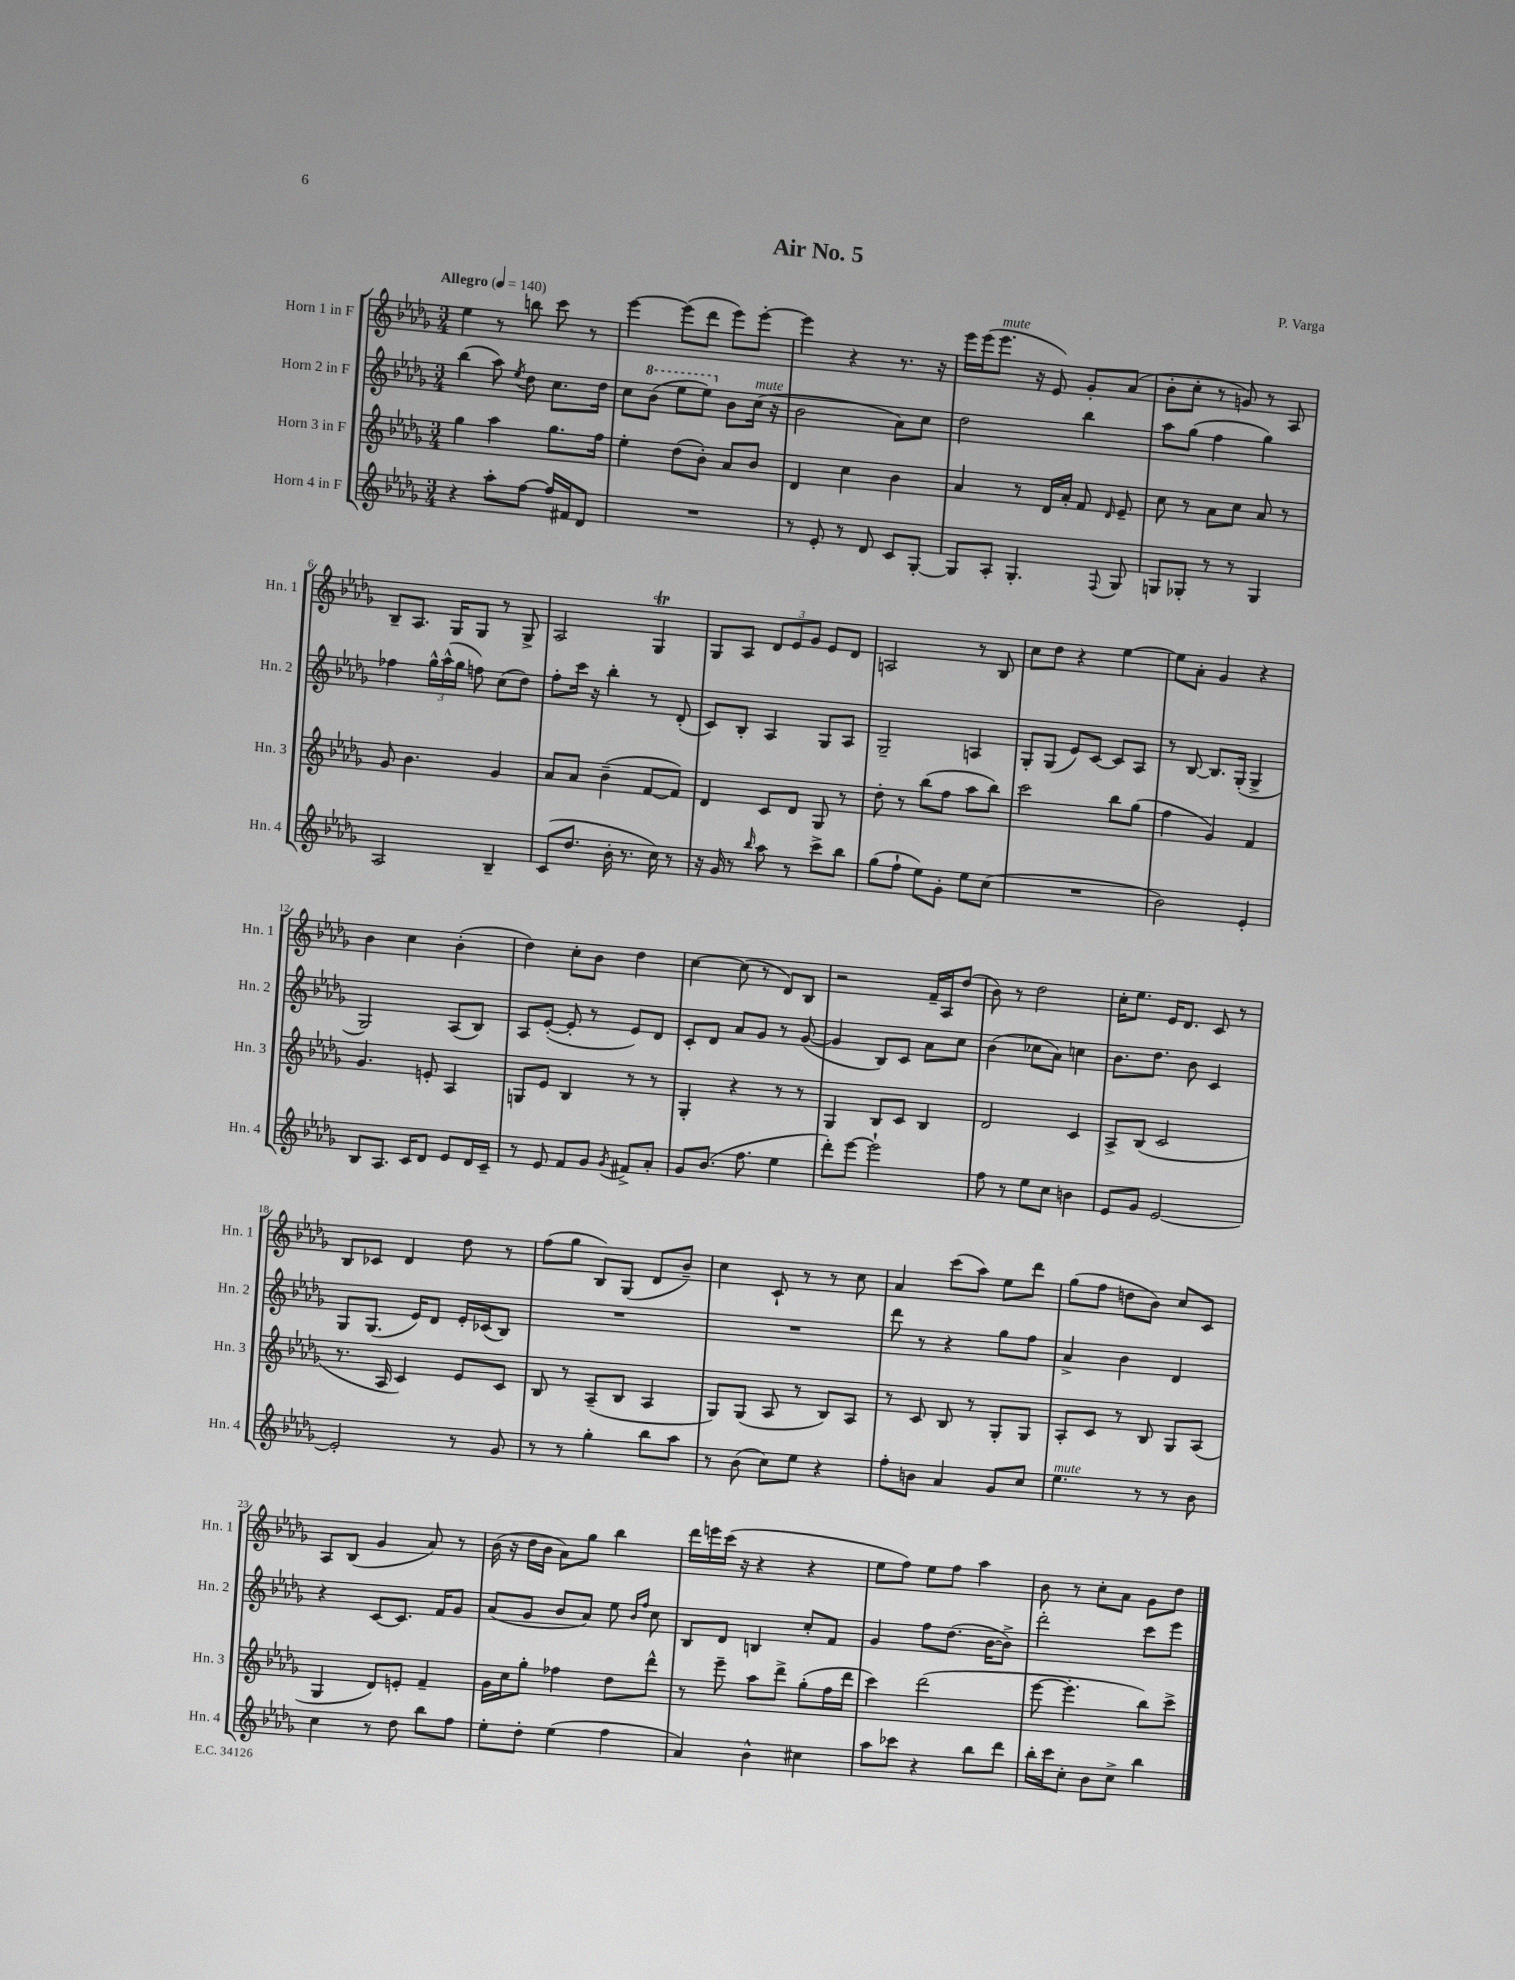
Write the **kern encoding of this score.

**kern	**kern	**kern	**kern
*staff4	*staff3	*staff2	*staff1
*clefG2	*clefG2	*clefG2	*clefG2
*k[b-e-a-d-g-]	*k[b-e-a-d-g-]	*k[b-e-a-d-g-]	*k[b-e-a-d-g-]
*M3/4	*M3/4	*M3/4	*M3/4
*MM140	*MM140	*MM140	*MM140
4r	4gg-	(4bb-	4ee-
8aa-'	4aa-	8aa-)	8r
.	.	8qee-	.
[8ff	.	8dd-	8bb
16ff]	8.gg-	8.cc	8ccc
16f#	.	.	.
8d-	.	.	8r
.	16ff	16dd-	.
=	=	=	=
2.r	4ee-'	8cc	[4eee-
.	.	(8bb-	.
.	(8dd-	8eee-	(8eee-]
.	8b-')	8eee-)	8ddd-
.	8a-	8b-	8eee-)
.	8b-	(16cc	[8eee-'
.	.	16r	.
=	=	=	=
8r	4d-	2b-	4eee-]
8e-'	.	.	.
8r	4cc	.	4r
8d-	.	.	.
8c	4b-	8a-)	8.r
[8G-'	.	8cc	.
.	.	.	16r
=	=	=	=
8G-]	4a-	2dd-	16eee-
.	.	.	(16eee-
8A-'	.	.	8.eee-
4.G-'	8r	.	.
.	.	.	16r
.	16d-	.	8e-)
.	16a-'	.	.
.	8f	4bb-	8g-'
8qqF	16qqd-	.	.
8G-	8e-~	.	(8a-
=	=	=	=
8G	8cc	8aa-	8b-'
8G-'	8r	(8gg-	8cc'
8r	8a-	4ff	8r
8r	8cc	.	8g)
4G-	8a-	4gg-)	8r
.	8r	.	8A-
=	=	=	=
2A-	8g-	4ff-	8B-~
.	4.b-	.	8.A-
.	.	24gg-^^	.
.	.	(24aa-^^	.
.	.	.	16G-
.	.	24gg-	.
.	.	8ff)	8G-
4B-~	4g-	(8cc	8r
.	.	8dd-)	8G-^
=	=	=	=
(8c	8a-	8ff'	2A-
8.dd-	8a-	16ccc	.
.	.	16r	.
.	(4b-~	4bb-'	.
16b-'	.	.	.
8.r	.	.	.
.	[8f	8r	4G-
16cc)	.	.	.
8r	8f])	(8d-'	.
=	=	=	=
16r	4d-	8c)	8G-
16g-	.	.	.
8r	.	8B-'	8A-
16qqbb-	.	.	.
8aa-	8c	4A-	12d-
.	.	.	12e-
8r	8d-	.	.
.	.	.	12g-
8ccc^	8G-	8G-	8e-
8bb-	8r	8A-	8d-
=	=	=	=
(8gg-	8dd-'	2G-~	2A
8ff`	8r	.	.
8ee-)	(8bb-	.	.
8g-'	8ff	.	.
8ee-	8aa-	4A	8r
(8cc	8bb-)	.	8B-
=	=	=	=
2.r	2ccc	8G-'	8cc
.	.	(8G-	8dd-
.	.	8e-)	4r
.	.	[8c	.
.	8bb-	8c]	[4ee-
.	(8gg-	8A-	.
=	=	=	=
2b-)	4ff	8r	8ee-]
.	.	[8B-	8a-'
.	4g-)	8.B-]	4g-
.	.	(16G-'	.
4e-'	4f	4G-^	4r
=	=	=	=
8B-	4.g-	2G-)	4b-
8.A-	.	.	.
.	.	.	4cc
16c	.	.	.
8d-	8e'	.	.
8e-	4A-	(8A-	(4b-'
16d-	.	8B-)	.
16c~	.	.	.
=	=	=	=
8r	8G	8A-	4dd-)
8e-	8e-	([8e-'	.
8f	4B-	8e-']	8cc'
8g-	.	8r	8b-
8qg-	.	.	.
8f#^	8r	8e-)	4dd-
8a-'	8r	8d-	.
=	=	=	=
8g-	4G-'	8c'	[4cc
(8.b-	.	8d-	.
.	4r	8a-	(8cc]
8.ff	.	.	.
.	.	8g-	8r
4ee-	8r	8r	8d-)
.	8r	([8g-	8B-
=	=	=	=
8ddd-')	4G-	4g-]	2r
[8eee-	.	.	.
2eee-`]	8B-	8B-)	.
.	8c	8c	.
.	4B-	8a-	16f~
.	.	.	16A-
.	.	8cc	(8dd-
=	=	=	=
8ff	2d-	(4b-	8b-)
8r	.	.	8r
8ee-	.	8cc-	2dd-
8cc	.	8a-)	.
4b	4c	4cc	.
=	=	=	=
8e-	8A-^	8.b-	16cc'
.	.	.	8.ee-
8g-	(8B-	.	.
.	.	8.dd-	.
[2e-	2c	.	16e-
.	.	.	8.d-
.	.	8b-	.
.	.	4c	8c
.	.	.	8r
=	=	=	=
2e-']	8.r	8G-	8B-
.	.	(8.G-	8c-
.	16A-	.	.
.	4c)	.	4d-
.	.	16e-)	.
.	.	8d-	.
8r	8e-	16e-'	8dd-
.	.	(16c-	.
8g-	8c	8B-)	8r
=	=	=	=
8r	8B-	2.r	(8ff
8r	8r	.	8gg-
4gg-'	(8A-~	.	8B-)
.	8B-	.	(8G-
8bb-	4A-	.	8d-
8aa-	.	.	8b-~)
=	=	=	=
8r	8G-)	2.r	4cc
(8b-	(8G-	.	.
8cc)	8A-	.	8c`
8ee-	8r	.	8r
4r	8B-)	.	8r
.	8A-	.	8cc
=	=	=	=
8ff'	8r	8ddd-	4a-
8b	8c	8r	.
4a-	8B-	4r	(8ccc
.	8r	.	8aa-)
8g-	8G-'	8gg-	8ee-
8cc	8G-	8ff	8ddd-
=	=	=	=
4.ee-	8A-'	4a-^	(8gg-
.	8c	.	8ff
.	8r	4b-	8dd
8r	8B-	.	8b-)
8r	8G-	4d-	8cc
8b-	(8A-	.	8c
=	=	=	=
4cc	4G-	4r	8A-
.	.	.	(8B-
8r	8d-)	[8c	4g-
8dd-	8e'	8.c]	.
8bb-	4f~	.	8a-)
.	.	16f	.
8ff	.	8g-	8r
=	=	=	=
8ee-'	16g-	(8a-	(16b-
.	16cc	.	16r
8dd-'	8gg-'	8g-	16dd-
.	.	.	16b-
(4ee-	4ff-	8b-	8a-)
.	.	8a-)	8gg-
4ff	8dd-	8ee-	4bb-
.	.	16qqb-	.
.	.	16qqff	.
.	8ddd-^^	8cc	.
=	=	=	=
4a-)	8r	8B-	16ddd-
.	.	.	16eee
.	8eee-~	8d-	(16ccc
.	.	.	16r
4b-^^	8aa-	4B	4r
.	8ddd-^	.	.
4cc#	(8gg-'	8cc'	4r
.	16ff	8f	.
.	16ddd-	.	.
=	=	=	=
8aa-	4ccc)	4g-	8ee-
8ccc-	.	.	8ff)
4r	(2ddd-	8ff	8ee-
.	.	(8.dd-	8ff
8bb-	.	.	4aa-
.	.	[16b-	.
8ddd-	.	8b-^])	.
=	=	=	=
16bb-'	[8eee-	2ddd-'	8b-
16ccc	.	.	.
8cc'	4.eee-']	.	8r
8b-	.	.	8cc'
8cc^	.	.	8a-
4bb-	8bb-)	8ccc	8g-
.	8ccc^	8eee-	8dd-
==	==	==	==
*-	*-	*-	*-
